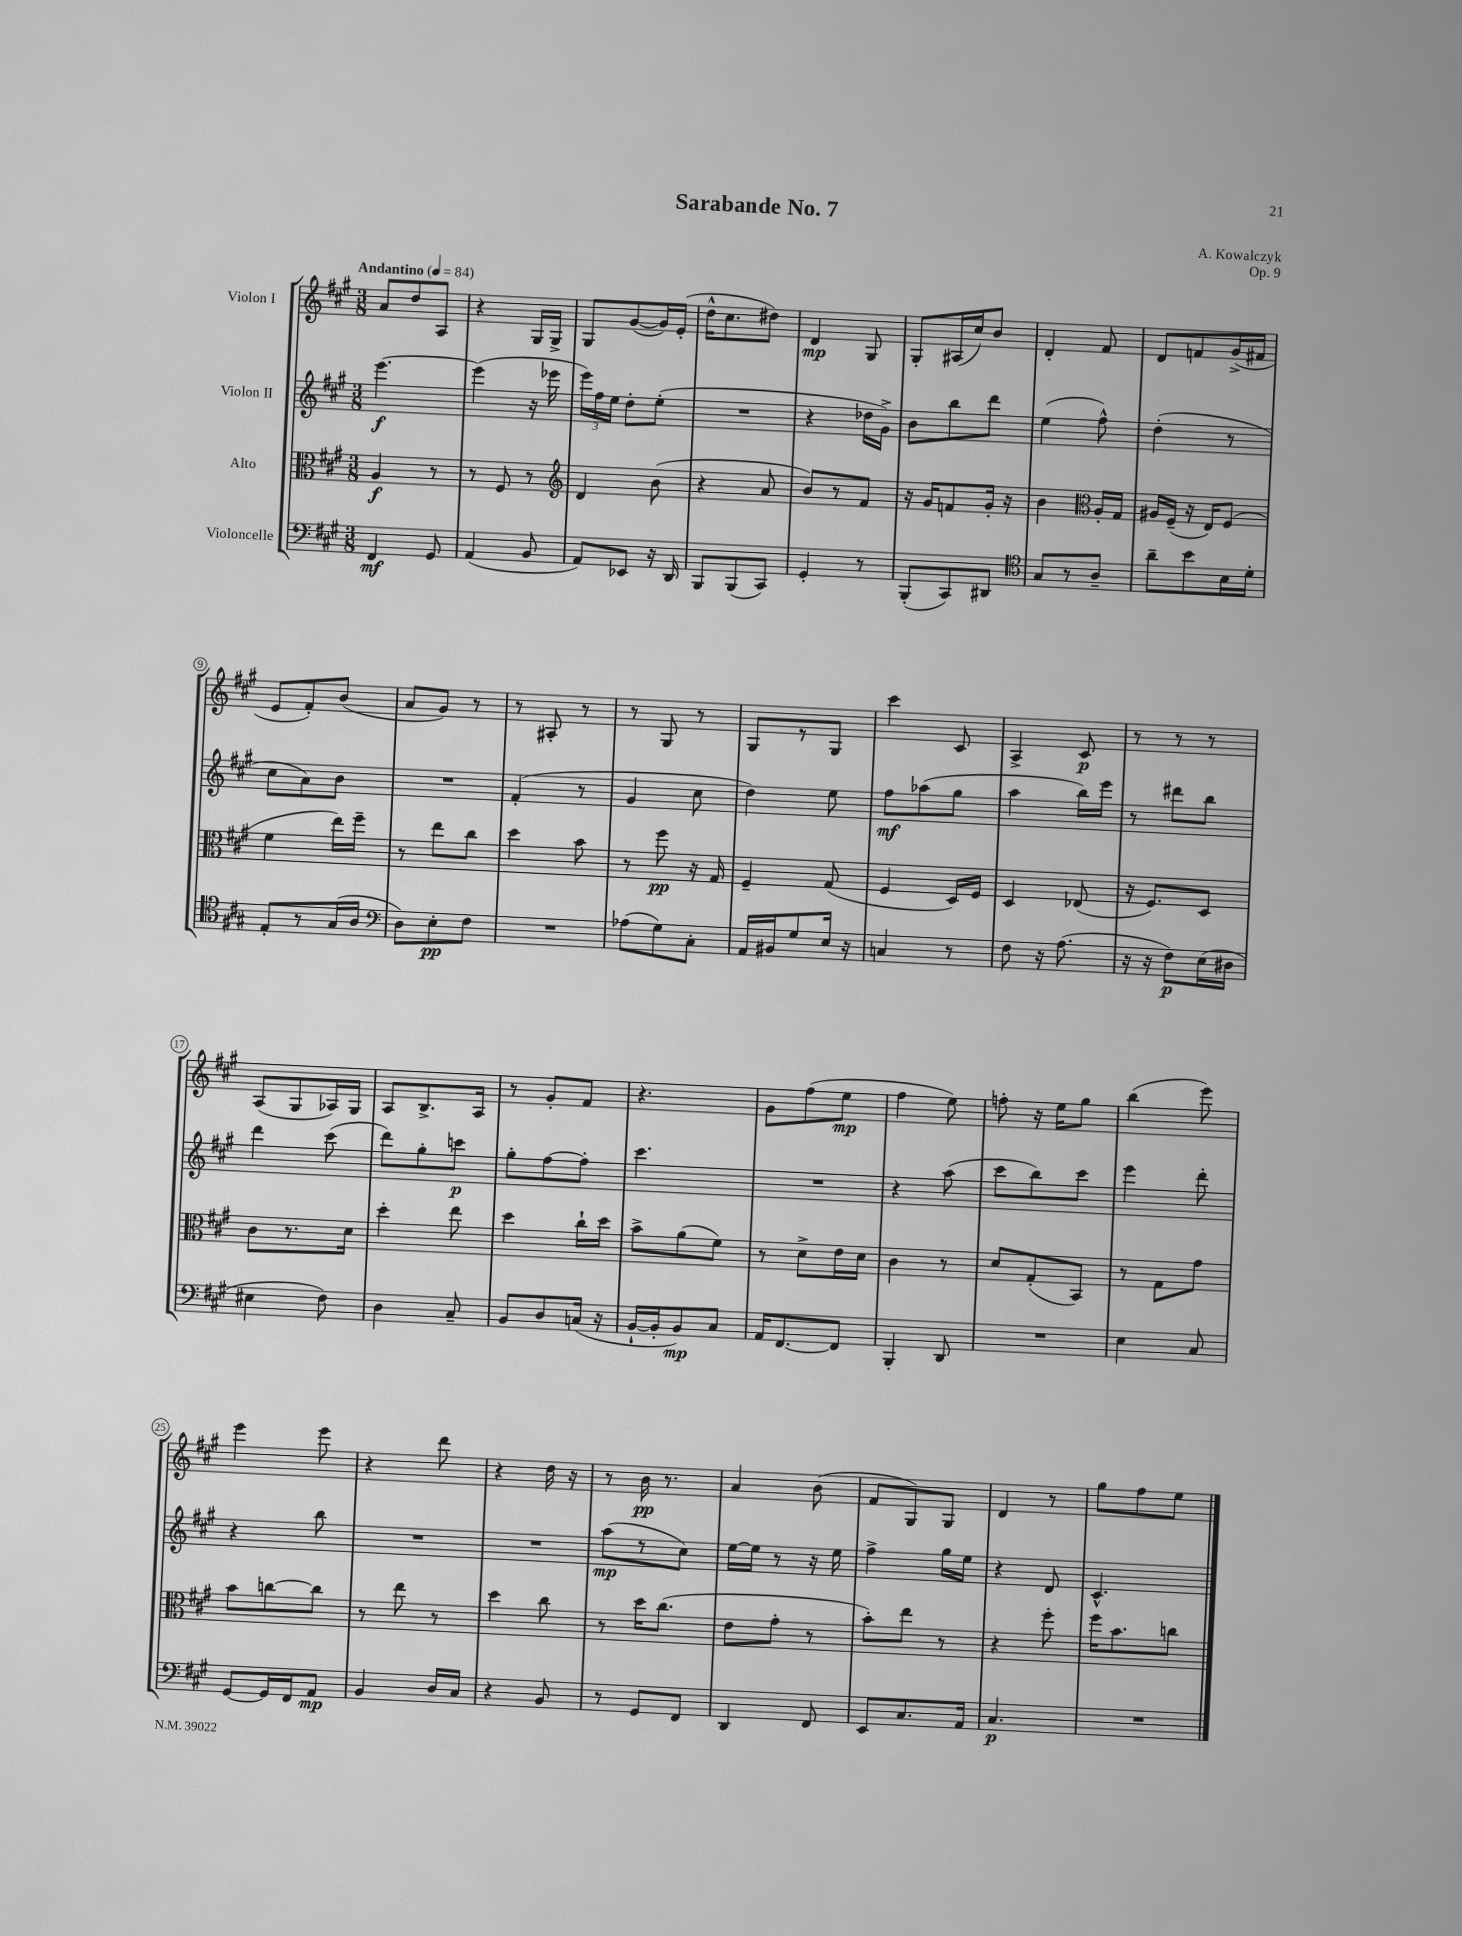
\header { title = "Sarabande No. 7" composer = "A. Kowalczyk" opus = "Op. 9" }
<<
\new StaffGroup <<
\new Staff = "s0" \with { instrumentName = "Violon I" } {
    \clef treble \key a \major \numericTimeSignature \time 3/8 \tempo "Andantino" 4 = 84
    \autoBeamOff a'8[ d''8 a8] |
    r4 gis16[ gis16]-> |
    gis8[ gis'8~( gis'16) e'16]-.( |
    d''16[-^ cis''8. dis''8]) |
    d'4\mp gis8 |
    gis8[-. ais16( cis''16) b'8] |
    d'4-. fis'8 |
    d'8[ f'8 gis'16->( fis'16] |
    e'8[ fis'8-.) b'8]( |
    a'8[ gis'8]) r8 |
    r8 ais8-. r8 |
    r8 gis8 r8 |
    gis8[ r8 gis8] |
    cis'''4 cis'8 |
    a4-> cis'8\p |
    r8 r8 r8 |
    a8[( gis8 aes16) gis16] |
    a8[ b8.-> a16] |
    r8 gis'8[-. fis'8] |
    r4. |
    gis'8[ fis''8( e''8]\mp |
    fis''4 e''8) |
    f''8-. r16 e''16[ gis''8] |
    b''4( e'''8) |
    e'''4 e'''8 |
    r4 d'''8 |
    r4 d''16 r16 |
    r8 b'16\pp r8. |
    a'4 b'8( |
    fis'8[ gis8) gis8] |
    d'4 r8 |
    gis''8[ fis''8 e''8] \bar "|." |
}
\new Staff = "s1" \with { instrumentName = "Violon II" } {
    \clef treble \key a \major \numericTimeSignature \time 3/8
    \autoBeamOff e'''4.~\f |
    e'''4( r16 ees'''16 |
    \tuplet 3/2 { e'''16[) fis''16 e''16] } d''8[-. e''8]-.( |
    R4. |
    r4 des''16[ gis'16]->) |
    b'8[ b''8 d'''8] |
    e''4( fis''8-^) |
    d''4-.( r8 |
    cis''8[ a'8) b'8] |
    R4. |
    fis'4-.( r8 |
    gis'4 cis''8 |
    d''4) e''8 |
    fis''8[\mf aes''8( gis''8] |
    a''4 b''16[) e'''16] |
    r8 dis'''8[ b''8] |
    d'''4 cis'''8( |
    d'''8[) gis''8-. c'''8]\p |
    gis''8[-. fis''8~ fis''8]-. |
    cis'''4. |
    R4. |
    r4 a''8( |
    cis'''8[ b''8) cis'''8] |
    e'''4 d'''8-. |
    r4 b''8 |
    R4. |
    R4. |
    a''8[\mp( r8 cis''8]) |
    e''16[~ e''16] r8 r16 e''16 |
    fis''4-> gis''16[ e''16] |
    r4 d'8 |
    cis'4.-^ \bar "|." |
}
\new Staff = "s2" \with { instrumentName = "Alto" } {
    \clef alto \key a \major \numericTimeSignature \time 3/8
    \autoBeamOff a4\f r8 |
    r8 fis8 r8 |
    \clef treble d'4 b'8( |
    r4 a'8 |
    b'8[) r8 fis'8] |
    r16 gis'16[ f'8 gis'16]-. r16 |
    b'4 \clef alto a16[-. gis16] |
    ais16[ fis16]--( r16 e16[) fis8]( |
    fis'4 e''16[) fis''16]-- |
    r8 e''8[ cis''8] |
    d''4 b'8 |
    r8 fis''8\pp r16 gis16 |
    fis4-- gis8( |
    fis4 d16[) fis16] |
    d4 ees8( |
    r16 fis8.[) d8] |
    cis'8[ r8. d'16] |
    d''4-. e''8 |
    d''4 cis''16[-! d''16] |
    b'8[-> a'8( fis'8]) |
    r8 d'8[-> e'16 d'16] |
    cis'4 r8 |
    d'8[ gis8-.( b,8]) |
    r8 gis8[ gis'8] |
    b'8[ c''8~ c''8] |
    r8 e''8 r8 |
    d''4 cis''8 |
    r8 d''16[ cis''8.]( |
    e'8[ gis'8]-. r8 |
    b'8[-.) e''8] r8 |
    r4 fis''8-. |
    fis''16[ b'8. c''8] \bar "|." |
}
\new Staff = "s3" \with { instrumentName = "Violoncelle" } {
    \clef bass \key a \major \numericTimeSignature \time 3/8
    \autoBeamOff fis,4\mf gis,8 |
    a,4( b,8 |
    a,8[) ees,8] r16 d,16 |
    b,,8[ b,,8( cis,8]) |
    gis,4-. r8 |
    b,,8[-.( cis,8) dis,8] |
    \clef tenor gis8[ r8 a8]-- |
    a'8[-- b'8 b16 d'16]-. |
    e8[-. r8 gis16( a16] |
    \clef bass d8[) e8-.\pp fis8] |
    R4. |
    aes8[( gis8) cis8]-. |
    a,16[ bis,16 gis8 e16] r16 |
    c4 r8 |
    fis8 r16 a8.( |
    r16 r16 fis8[\p) e16( dis16] |
    eis4 fis8) |
    d4 cis8-- |
    b,8[ d8 c16]( r16 |
    b,16[~-! b,16-. b,8\mp) cis8] |
    a,16[ fis,8.~ fis,8] |
    b,,4-. d,8 |
    R4. |
    e4 cis8 |
    gis,8[~ gis,16 fis,16 a,8]\mp |
    b,4 d16[ cis16] |
    r4 b,8 |
    r8 gis,8[ fis,8] |
    d,4 fis,8 |
    e,8[ cis8. a,16] |
    cis4.\p |
    R4. \bar "|." |
}
>>
>>
\layout { \context { \Score \override BarNumber.stencil = #(make-stencil-circler 0.1 0.3 ly:text-interface::print) } }
